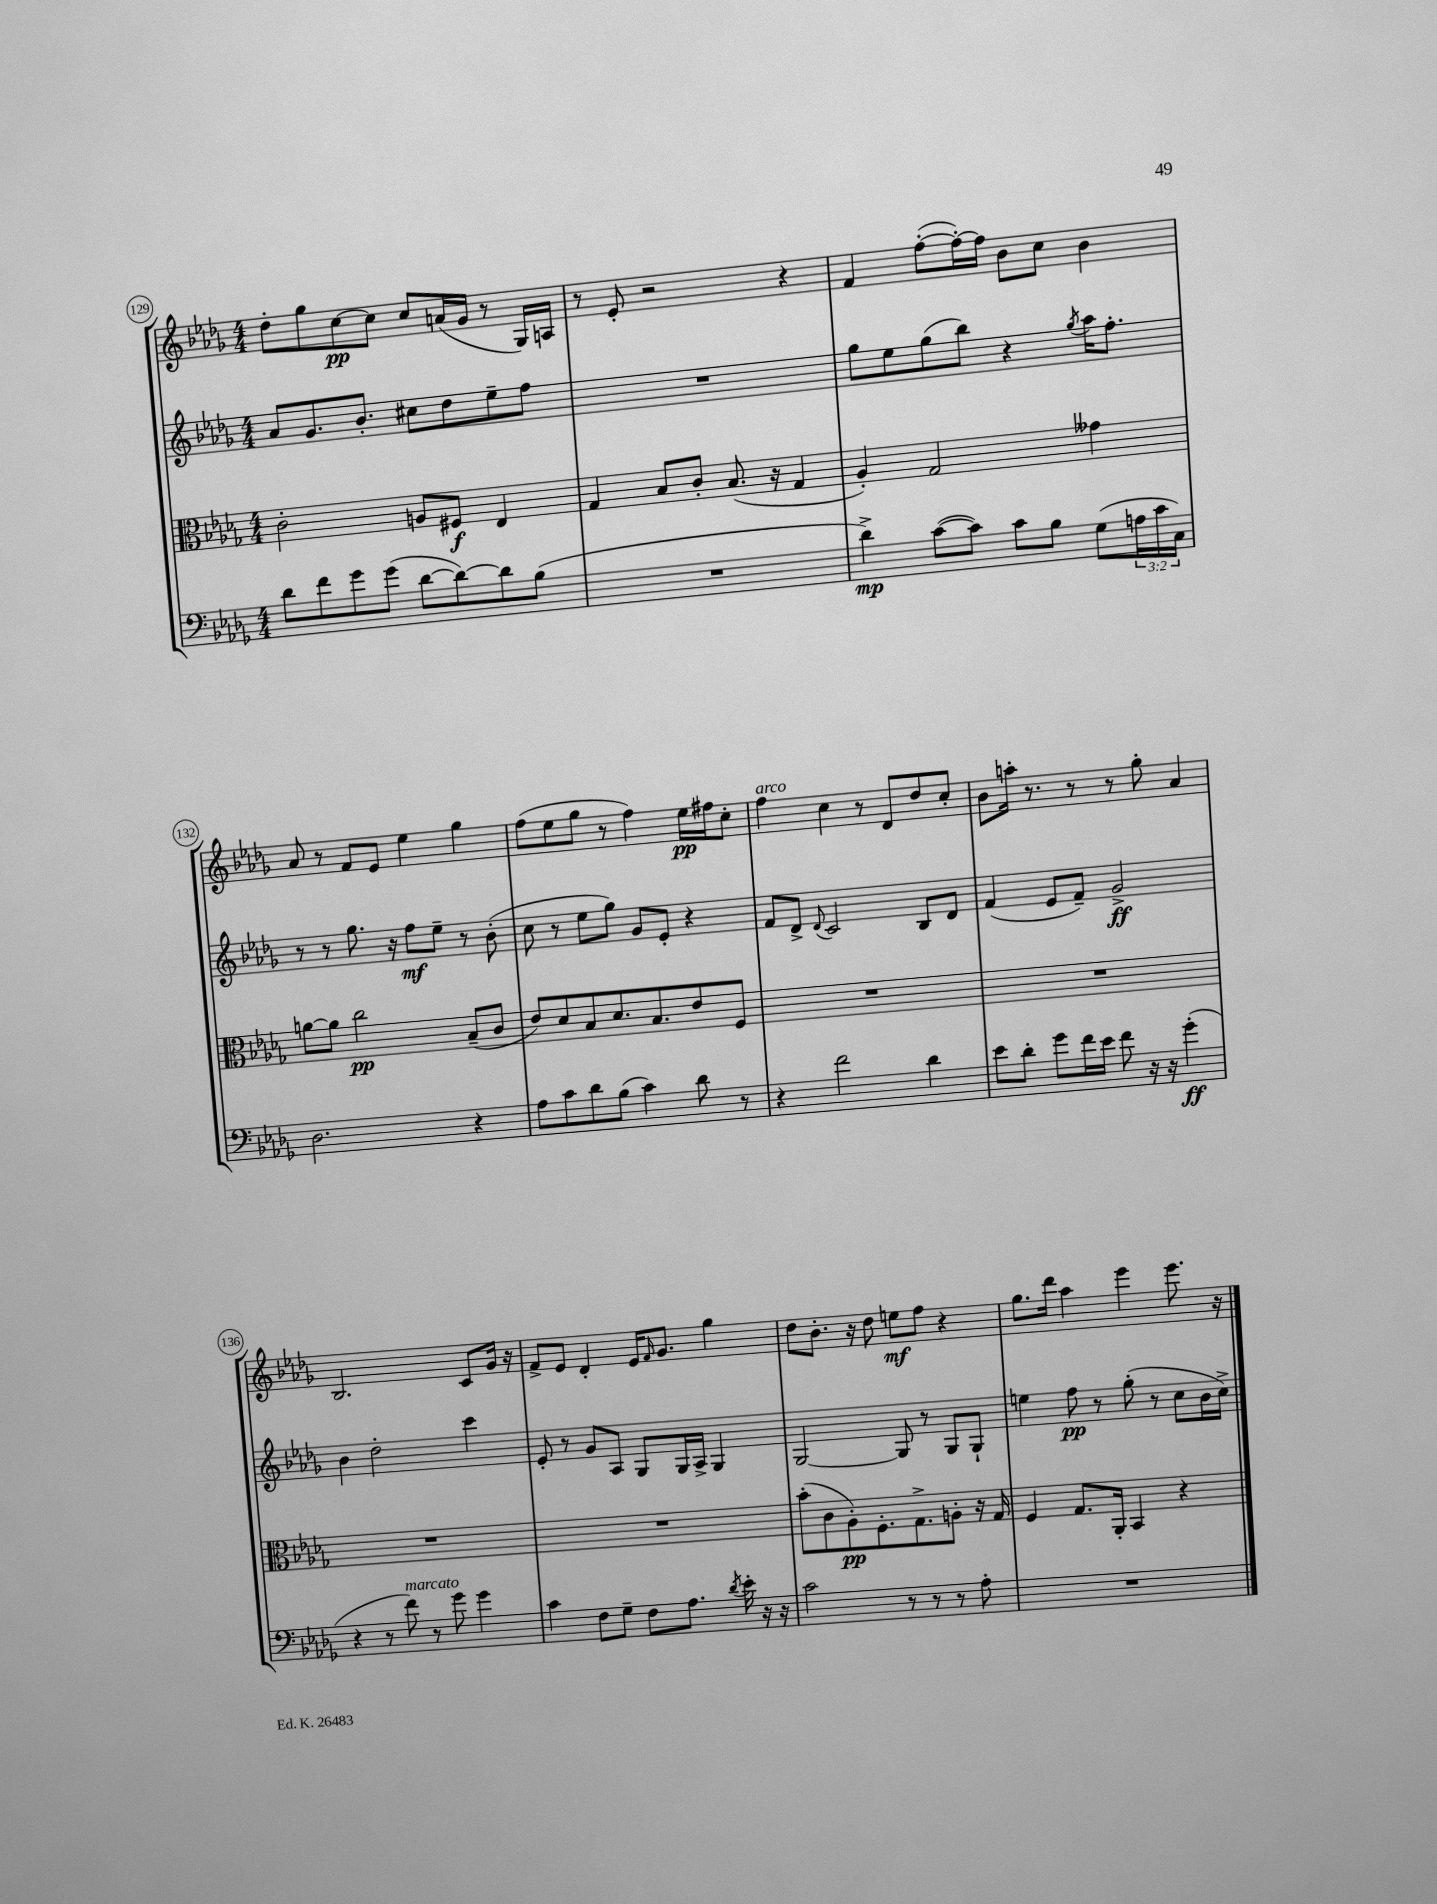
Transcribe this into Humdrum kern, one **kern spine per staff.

**kern	**dynam	**kern	**dynam	**kern	**dynam	**kern	**dynam
*part4	*part4	*part3	*part3	*part2	*part2	*part1	*part1
*staff4	*staff4	*staff3	*staff3	*staff2	*staff2	*staff1	*staff1
*clefF4	*	*clefC3	*	*clefG2	*	*clefG2	*
*k[b-e-a-d-g-]	*	*k[b-e-a-d-g-]	*	*k[b-e-a-d-g-]	*	*k[b-e-a-d-g-]	*
*M4/4	*	*M4/4	*	*M4/4	*	*M4/4	*
=129	=129	=129	=129	=129	=129	=129	=129
8d-\L	.	2c'\	.	8a-/L	.	8dd-'\L	.
8f\	.	.	.	8.g-/	.	8gg-\	.
8g-\	.	.	.	.	.	[8cc\	pp
.	.	.	.	8.b-'/J	.	.	.
(8g-\J	.	.	.	.	.	8cc\J]	.
[8d-\L	.	8An/L	.	8cc#X\L	.	8cc/L	.
8d-\_)	.	8F#X/J	f	8dd-\	.	(16an/L	.
.	.	.	.	.	.	16g-/JJ	.
8d-\]	.	4E-/	.	8ee-~\	.	8r	.
(8B-\J	.	.	.	8ff\J	.	16G-/LL)	.
.	.	.	.	.	.	16An/JJ	.
=130	=130	=130	=130	=130	=130	=130	=130
1r	.	4G-/	.	1r	.	8r	.
.	.	.	.	.	.	8e-'/	.
.	.	8B-/L	.	.	.	2r	.
.	.	8c'/J	.	.	.	.	.
.	.	(8.B-/	.	.	.	.	.
.	.	16r	.	.	.	.	.
.	.	4G-/	.	.	.	4r	.
=131	=131	=131	=131	=131	=131	=131	=131
4d-^\)	mp	4A-'/)	.	8gg-\L	.	4f/	.
.	.	.	.	8ee-\	.	.	.
([8c\L	.	2G-/	.	(8gg-\	.	([8ff'\L	.
8c\J])	.	.	.	8bb-\J)	.	16ff'\L_)	.
.	.	.	.	.	.	16ff\JJ]	.
8c\L	.	.	.	4r	.	8b-\L	.
8B-\J	.	.	.	.	.	8cc\J	.
.	.	.	.	8qgg-/	.	.	.
(8G-\L	.	4g--X\	.	16aa-\KL	.	4b-\	.
.	.	.	.	8.ff'\J	.	.	.
24An\L	.	.	.	.	.	.	.
24c\	.	.	.	.	.	.	.
24C\JJ)	.	.	.	.	.	.	.
!!LO:LB:g=z
=132	=132	=132	=132	=132	=132	=132	=132
2.D-\	.	[8an\L	.	8r	.	8a-/	.
.	.	8a\J]	.	8r	.	8r	.
.	.	2cc\	pp	8.gg-\	.	8f/L	.
.	.	.	.	.	.	8e-/J	.
.	.	.	.	16r	.	.	.
.	.	.	.	8ff\L	mf	4ee-\	.
.	.	.	.	8ee-~\J	.	.	.
4r	.	(8B-~/L	.	8r	.	4gg-\	.
.	.	8c/J	.	(8b-'\	.	.	.
=133	=133	=133	=133	=133	=133	=133	=133
8A-\L	.	8e-/L)	.	8cc\	.	(8ff\L	.
8c\	.	8d-/	.	8r	.	8ee-\	.
8d-\	.	8B-/	.	8ee-\L	.	8gg-\J	.
(8B-\J	.	8.d-/	.	8gg-\J)	.	8r	.
4c\)	.	.	.	8g-/L	.	4ff\)	.
.	.	8.B-/	.	.	.	.	.
.	.	.	.	8e-'/J	.	.	.
8d-\	.	8e-/	.	4r	.	16ee-\LL	pp
.	.	.	.	.	.	16ff#X\J	.
8r	.	8F/J	.	.	.	8cc'\J	.
=134	=134	=134	=134	=134	=134	=134	=134
!	!	!	!	!	!	!LO:TX:a:i:t=arco	!
4r	.	1r	.	8f/L	.	4ff\	.
.	.	.	.	8d-^/J	.	.	.
.	.	.	.	8qqd-/	.	.	.
2f\	.	.	.	2c/	.	4cc\	.
.	.	.	.	.	.	8r	.
.	.	.	.	.	.	8d-/L	.
4d-\	.	.	.	8B-/L	.	8dd-/	.
.	.	.	.	8d-/J	.	8cc'/J	.
=135	=135	=135	=135	=135	=135	=135	=135
8e-\L	.	1r	.	(4f/	.	8b-\L	.
8d-'\J	.	.	.	.	.	16aan'\Jk	.
.	.	.	.	.	.	8.r	.
8g-\L	.	.	.	8e-/L	.	.	.
16f\L	.	.	.	8f~/J)	.	8r	.
16e-\JJ	.	.	.	.	.	.	.
8f\	.	.	.	2g-^/	ff	8r	.
16r	.	.	.	.	.	8gg-'\	.
16r	.	.	.	.	.	.	.
(4g-'\	ff	.	.	.	.	4a-/	.
!!LO:LB:g=z
=136	=136	=136	=136	=136	=136	=136	=136
4r	.	1r	.	4b-\	.	2.B-/	.
8r	.	.	.	2dd-'\	.	.	.
!LO:TX:a:i:t=marcato	!	!	!	!	!	!	!
8f\)	.	.	.	.	.	.	.
8r	.	.	.	.	.	.	.
8g-\	.	.	.	.	.	.	.
4g-\	.	.	.	4ccc\	.	8c/L	.
.	.	.	.	.	.	16g-/Jk	.
.	.	.	.	.	.	16r	.
=137	=137	=137	=137	=137	=137	=137	=137
4c\	.	1r	.	8e-'/	.	8f^/L	.
.	.	.	.	8r	.	8e-/J	.
8F\L	.	.	.	8g-/L	.	4d-'/	.
8G-~\J	.	.	.	8A-/J	.	.	.
8F\L	.	.	.	8G-/L	.	16e-/KL	.
.	.	.	.	.	.	16qqf/	.
.	.	.	.	.	.	8.g-/J	.
8.A-\J	.	.	.	16G-/L	.	.	.
.	.	.	.	16A-^/JJ	.	.	.
.	.	.	.	4G-/	.	4gg-\	.
8qd-/	.	.	.	.	.	.	.
16e-'\	.	.	.	.	.	.	.
16r	.	.	.	.	.	.	.
16r	.	.	.	.	.	.	.
=138	=138	=138	=138	=138	=138	=138	=138
2c\	.	(8b-'\L	.	[2G-/	.	8dd-\L	.
.	.	8c\	.	.	.	8.b-'\J	.
.	.	8A-'\)	pp	.	.	.	.
.	.	.	.	.	.	16r	.
.	.	8.F'\	.	.	.	8dd-\	.
8r	.	.	.	8G-/]	.	8een\L	mf
.	.	8.G-^\	.	.	.	.	.
8r	.	.	.	8r	.	8ff\J	.
8r	.	8An'\J	.	8G-/L	.	4r	.
8A-'\	.	16r	.	8G-`/J	.	.	.
.	.	16G-/	.	.	.	.	.
=139	=139	=139	=139	=139	=139	=139	=139
1r	.	4F/	.	4een\	.	8.gg-\L	.
.	.	.	.	.	.	16ddd-\Jk	.
.	.	8.G-/L	.	8ff\	pp	4aa-\	.
.	.	.	.	8r	.	.	.
.	.	16AA-'/Jk	.	.	.	.	.
.	.	4BB-/	.	(8gg-'\	.	4eee-\	.
.	.	.	.	8r	.	.	.
.	.	4r	.	8cc\L	.	8.eee-\	.
.	.	.	.	16b-\L	.	.	.
.	.	.	.	16cc^\JJ)	.	16r	.
==	==	==	==	==	==	==	==
*-	*-	*-	*-	*-	*-	*-	*-
